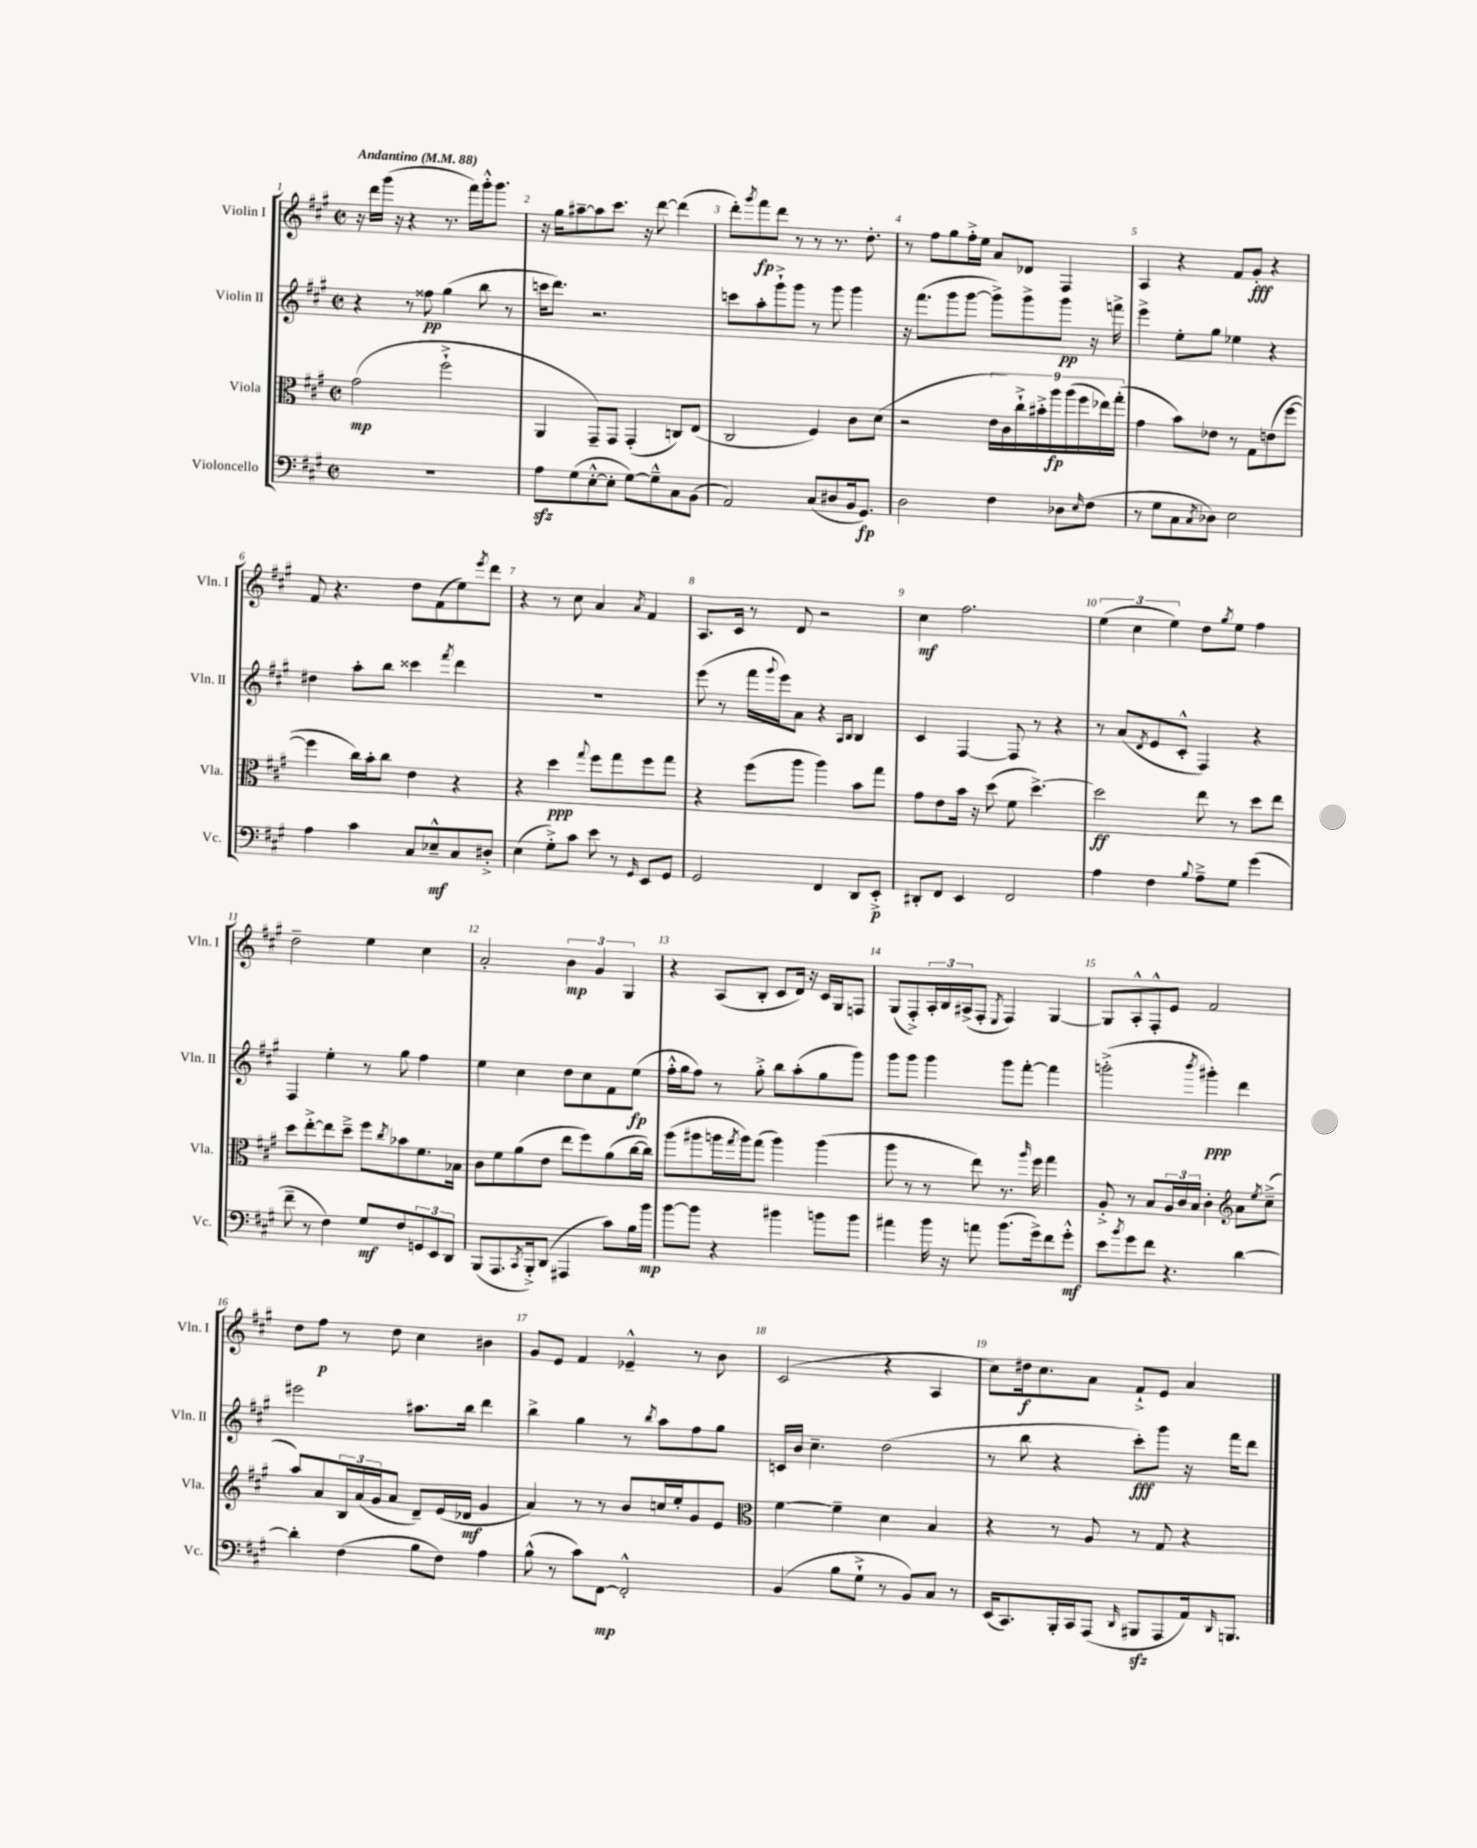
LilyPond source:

<<
\new StaffGroup <<
\new Staff = "s0" \with { instrumentName = "Violin I" shortInstrumentName = "Vln. I" } {
    \clef treble \key a \major \defaultTimeSignature \time 2/2 \tempo "Andantino" 4 = 88
    r16 d'''16 gis'''16( r16 r4 r8. fis'''16) gis'''16-.-^ gis'''8. |
    r16 gis''16 ais''8~-- ais''8 cis'''8. r16 d'''8~ d'''4( |
    d'''8-.) \acciaccatura { gis'''8 } fis'''8\fp d'''8 r8 r8 r8. d''8.-. |
    r8 fis''8 gis''8 fis''16-.-> e''16 a'8 des'8 fis4 |
    a4 r4 fis'8 gis'8-.\fff r4 |
    fis'8 r4. d''8 fis'8( e''8) \acciaccatura { e'''8 } d'''8 |
    r4 r8 cis''8 a'4 \acciaccatura { a'8 } fis'4 |
    a8. cis'16 r8 d'8 r2 |
    cis''4\mf fis''2. |
    \tuplet 3/2 { e''4( cis''4 e''4) } d''8 \acciaccatura { gis''8 } e''8 fis''4 |
    d''2-- e''4 cis''4 |
    a'2-. \tuplet 3/2 { b'4\mp gis'4 gis4 } |
    r4 a8( b8-. cis'8 d'16) r16 cis'16 gis16 f8 |
    gis8( fis8-.->) \tuplet 3/2 { a16-. b16 ais16->( } fis8-. \acciaccatura { e8 } fis4) gis4~ |
    gis8 a8-.-^ fis8-.-^ e'8 fis'2 |
    d''8 fis''8\p r8 d''8 cis''4 bis'4 |
    gis'8 e'8 fis'4 ees'4---^ r8 b'8 |
    cis'2( r4 a4 |
    cis''8) dis''16\f cis''8. a'8 fis'8-!-> e'8 a'4 \bar "|." |
}
\new Staff = "s1" \with { instrumentName = "Violin II" shortInstrumentName = "Vln. II" } {
    \clef treble \key a \major \defaultTimeSignature \time 2/2
    r4 r8 fisis''8\pp gis''4( b''8 r8 |
    c'''16 d'''8.) r2. |
    c'''8 a''8-. gis'''8-!-> gis'''8 r8 gis'''8 gis'''4 |
    r16 fis'''8.( gis'''8 gis'''8~ gis'''8->) gis'''8-> gis'''8\pp r16 f'''16-> |
    e'''4-> e''8-. gis''8 ees''4 r4 |
    dis''4 a''8-. b''8 cisis'''4 \acciaccatura { fis'''8 } d'''4 |
    R1 |
    e'''8( r8 fis'''16 \appoggiatura { gis'''8 } e'''16) a'8 r4 \grace { a16 b16 } b4 |
    cis'4 fis4~ fis8 r8 r4 |
    r8 a'8( \acciaccatura { d'8 } e'8 cis'8-.-^ fis4) r4 |
    fis4 e''4-. r8 gis''8 fis''4 |
    e''4 cis''4 d''8 cis''8 fis'8 e''8\fp( |
    fis''16-.-^ gis''16 fis''8) r8 gis''8-.-> b''8 a''8-.( gis''8 gis'''8) |
    gis'''8 gis'''8 gis'''4 gis'''8 fis'''8~-. fis'''4 |
    g'''2-.->( \acciaccatura { b'''8 } gis'''4-.\ppp) d'''4 |
    eis'''2 ais''8. b''16 d'''4 |
    b''4-> gis''4 r8 \acciaccatura { b''8 } a''8 fis''8 gis''8 |
    c'16 b'16 cis''4.-- d''2( |
    r8 b''8 r4 cis'''8-.\fff) gis'''8 r16 fis'''16 d'''8 \bar "|." |
}
\new Staff = "s2" \with { instrumentName = "Viola" shortInstrumentName = "Vla." } {
    \clef alto \key a \major \defaultTimeSignature \time 2/2
    gis'2\mp( fis''2-!-> |
    a,4 gis,8--) gis,8 gis,4-.( c8) e8( |
    cis2 fis4) cis'8 d'8( |
    r2 \tuplet 9/8 { e'16 cis'16) cis''16-!-> bis'16-.-> a''16\fp a''16( fis''16 ees''16) gis''16-.( } |
    gis'4 b'8) ees'8 r8 gis8 e'8( fis''8~ |
    fis''4 cis''16) b'16-. cis''8 e'4 r4 |
    r4 d''4\ppp \appoggiatura { gis''8 } fis''8 gis''8 fis''8 gis''8 |
    r4 fis''8( a''8 a''4) b'8 gis''8 |
    gis'8 e'8 b'16 r16 d''8( fis'8 d''4.~->) |
    d''2\ff e''8 r8 d''8 e''8 |
    d''8 e''8~-.-> e''8 d''8---> fis''8 \acciaccatura { cis''8 } bes'8 fis'8. bes16 |
    cis'8 fis'8 a'8( e'8 e''8 fis''8) a'8( cis''16~ cis''16) |
    a''8( ais''8 a''16 \acciaccatura { gis''8 } a''16) gis''8( a''4) a''4( |
    a''8 r8 r8 e''8) r8. \grace { a''16 } fis''16 gis''4 |
    a8-.-> r8 b8 \tuplet 3/2 { a16 cis'16 b16 } cis'4-. \clef treble a'8 \acciaccatura { e''8 } cis''8--->( |
    a''8) a'8 \tuplet 3/2 { b16 a'16( gis'16 } a'8 d'8--) e'16( des'16\mf gis'4 |
    a'4) r8 r8 b'8 c''16 e''16-. gis'8 e'8 |
    \clef alto fis'4~ fis'4-- d'4 b4 |
    r4 r8 a8 r8 gis8 r4 \bar "|." |
}
\new Staff = "s3" \with { instrumentName = "Violoncello" shortInstrumentName = "Vc." } {
    \clef bass \key a \major \defaultTimeSignature \time 2/2
    R1 |
    a8\sfz gis8( e8~-.-^ e8-. gis8~) gis8---^ cis8 b,8( |
    a,2) cis8( dis8 b,16 gis,8.\fp) |
    d2 fis4 des8 \grace { e16 } fis8( |
    r8 gis8 cis8 \acciaccatura { cis8 } des8) e2 |
    a4 cis'4 cis8 ees8---^\mf cis8 dis8-.-> |
    e4( gis8-.->) cis'8 e'8 r8 \grace { gis,16 } e,8 gis,8 |
    gis,2 fis,4 d,8 e,8-.->\p |
    dis,8-. fis,8 e,4 fis,2 |
    a4 fis4 \appoggiatura { b8 } a8---> gis8 gis'4( |
    fis'8-- r8 fis4) gis8\mf fis8 \tuplet 3/2 { g,8 e,8 d,8 } |
    b,,8( a,,8. \acciaccatura { cis,8 } b,,16-.->) d,8( ais,,4 cis'8) b16 b'16\mp |
    b'8~ b'8 r4 bis'4 b'8 b'8 |
    ais'4 b'16 r16 a'8 b'8.( gis'16->) fis'8 gis'8-.-^\mf |
    e'8 \acciaccatura { b'8 } gis'8 fis'8 r4. d'4~ |
    d'4-. fis4( b8 fis8) a4 |
    b8-^( r8 cis'8) fis,8~\mp fis,2-.-^ |
    b,4( b8 gis8-!-> r8 b,8) cis8 r8 |
    e,16( cis,8.) b,,16-. cis,16 a,,8( \grace { d,16 } bis,,8\sfz a,,8 a,16) \grace { d,16 } b,,8. \bar "|." |
}
>>
>>
\layout { \context { \Score \override BarNumber.break-visibility = ##(#f #t #t) barNumberVisibility = #all-bar-numbers-visible } }
